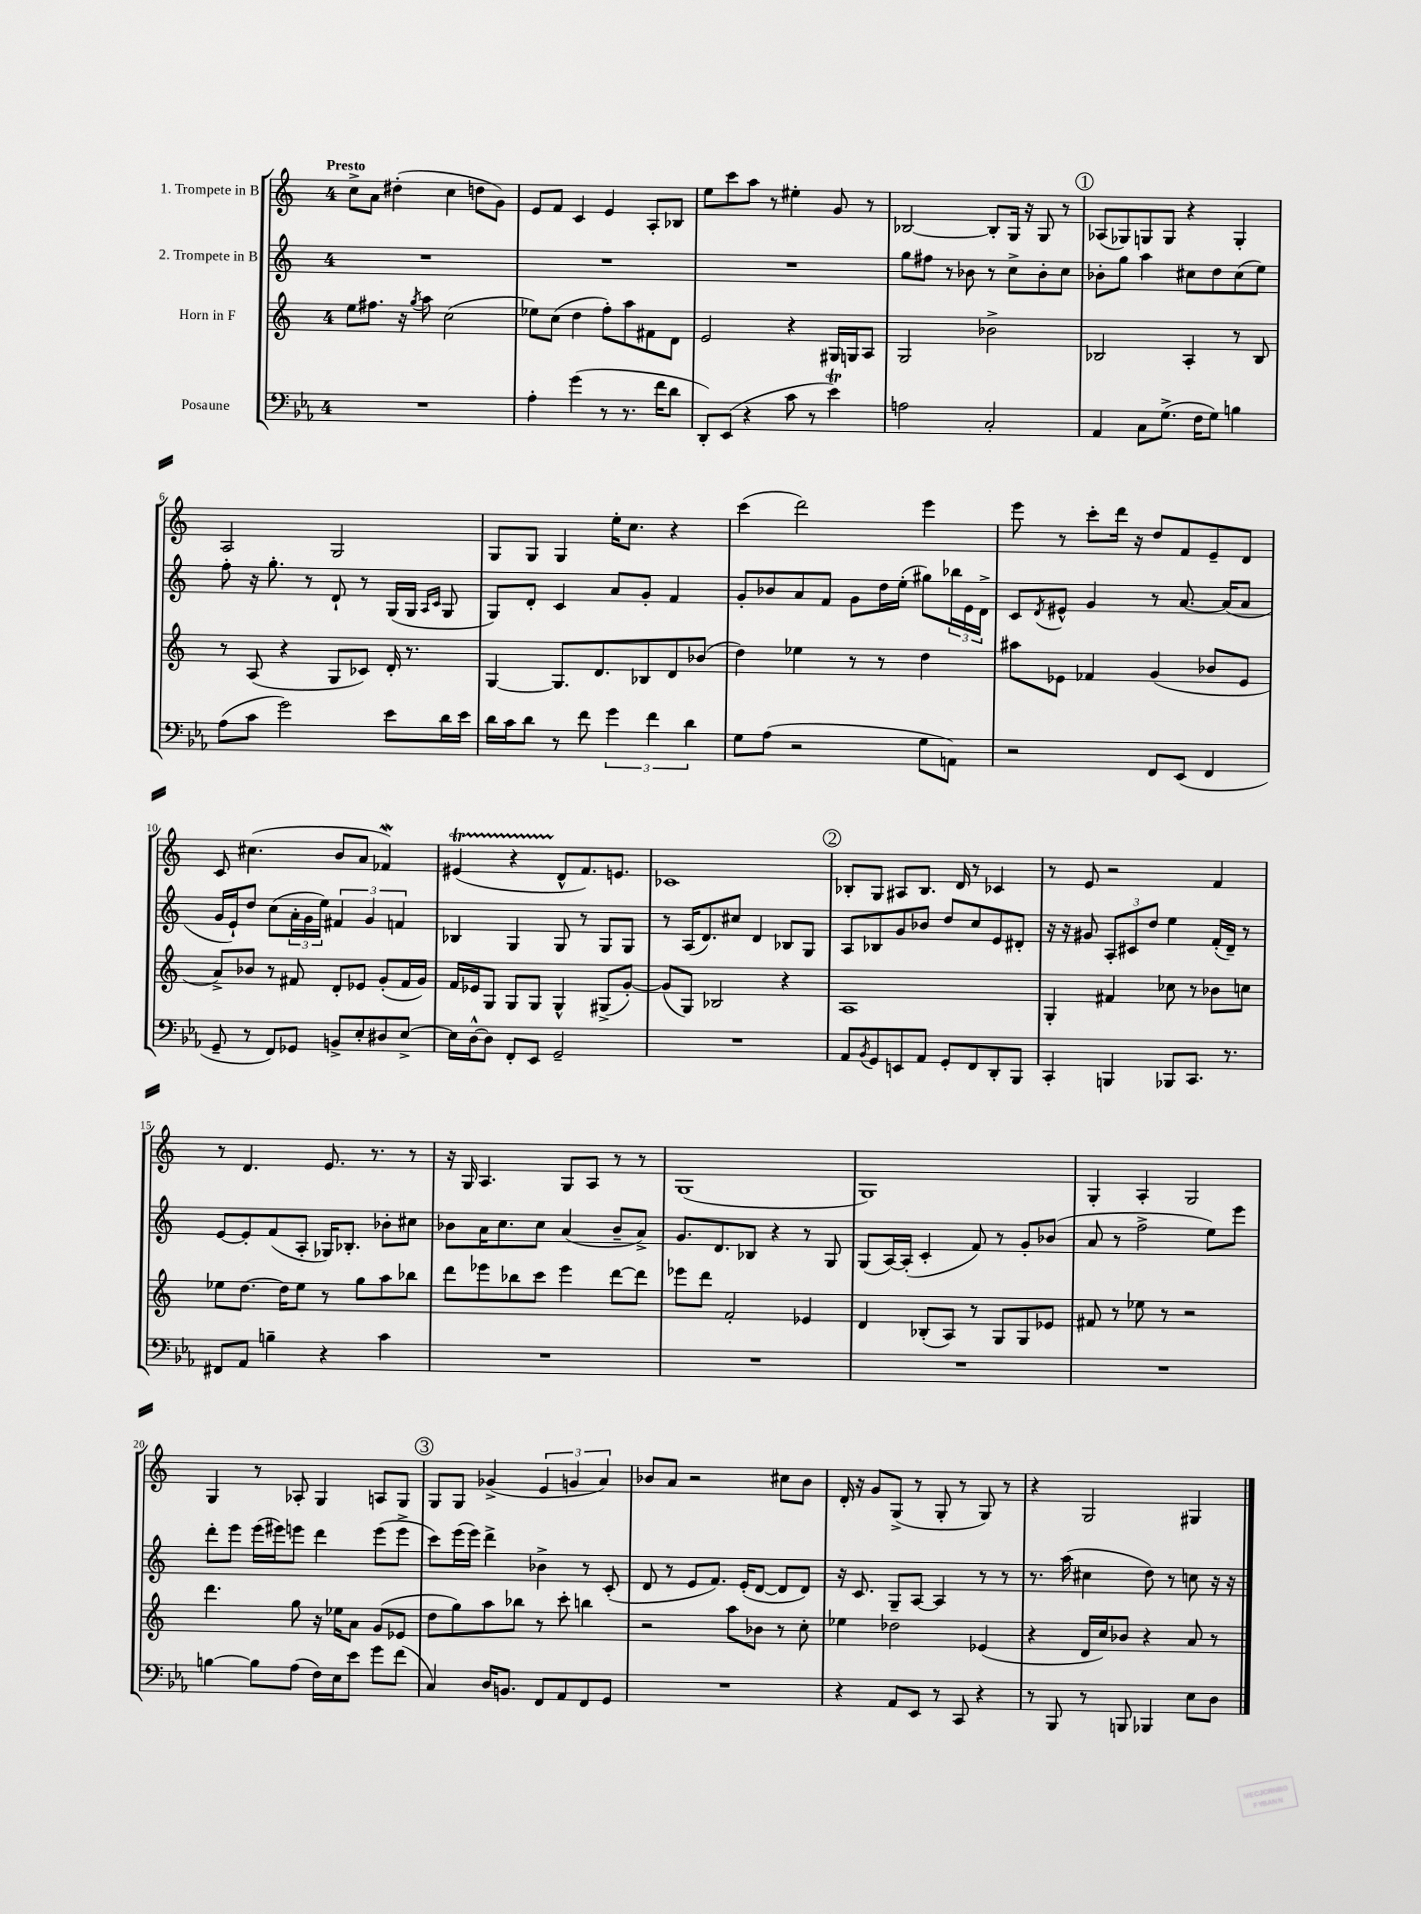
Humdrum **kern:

**kern	**kern	**kern	**kern
*staff4	*staff3	*staff2	*staff1
*clefF4	*clefG2	*clefG2	*clefG2
*k[b-e-a-]	*k[]	*k[]	*k[]
*M4/4	*M4/4	*M4/4	*M4/4
1r	8ee\L	1r	8cc^\L
.	8.ff#\J	.	8a\J
.	.	.	(4dd#'\
.	16r	.	.
.	8qgg/	.	.
.	8aa\	.	.
.	(2cc\	.	4cc\
.	.	.	8dd\L
.	.	.	8g\J)
=	=	=	=
4A-'\	8ee-\L)	1r	8e/L
.	(8cc\J	.	8f/J
(4g\	4dd\	.	4c/
8r	8ff'\L)	.	4e/
8.r	8aa\	.	.
.	8f#\	.	8A'/L
16f\LK	.	.	.
8d\J	8d\J	.	8B-/J
=	=	=	=
8DD'/L)	2e/	1r	8ee\L
(8EE-/J	.	.	8ccc\
4r	.	.	8aa\J
.	.	.	8r
8c\	4r	.	4ee#'\
8r	.	.	.
4e-\)	16G#/LL	.	8g/
.	16G/J	.	.
.	8A/J	.	8r
=	=	=	=
2A\	2G/	8gg\L	[2B-/
.	.	8ff#\J	.
.	.	8r	.
.	.	8b-\	.
2C'/	2b-^\	8r	8B-'/]L
.	.	8cc^\L	16G/Jk
.	.	.	16r
.	.	8b-'\	8G/
.	.	8cc\J	8r
=	=	=	=
4AA-/	2B-/	8b-'\L	(8A-/L
.	.	8gg\J	8G-/)
8C\L	.	4aa\	8G/
(8.G^\J	.	.	8G/J
.	4A'/	8cc#\L	4r
16F\LK	.	.	.
8G\J)	.	8dd\	.
4B\	8r	(8cc#\	4G'/
.	8B-/	8ee\J)	.
=	=	=	=
(8A-\L	8r	8ff'\	2A/
8c\J	(8A/	16r	.
.	.	8.gg'\	.
2g\)	4r	.	.
.	.	8r	.
.	8G/L	8d`/	2G/
.	8c-/J)	8r	.
8e-\L	16d'/	(16G/LL	.
.	8.r	16G/JJ	.
.	.	16qqA/LL	.
.	.	16qqc/JJ	.
16d\L	.	8G/	.
16e-\JJ	.	.	.
=	=	=	=
16d\LL	[4G/	8G/L)	8G/L
16c\J	.	.	.
8d\J	.	8d'/J	8G/J
8r	8.G/]L	4c/	4G/
8f\	.	.	.
.	8.d/	.	.
6g\	.	8a/L	16ee'\LK
.	.	.	8.cc\J
.	8B-/	8g'/J	.
6f\	.	.	.
.	8d/	4f/	4r
6d\	.	.	.
.	(8b-/J	.	.
=	=	=	=
8G\L	4dd\)	8g'/L	(4ccc\
(8A-\J	.	8b-/	.
2r	4ee-\	8a/	2ddd\)
.	.	8f/J	.
.	8r	8g\L	.
.	8r	16dd\L	.
.	.	(16ee'\JJ	.
8G\L	4dd\	8gg#\L)	4eee\
8AA\J)	.	24bb-\L	.
.	.	24e\	.
.	.	24d^\JJ	.
=	=	=	=
2r	8aa#\L	8c/L	8eee\
.	.	8qd/	.
.	8e-\J	8e#^^/J	8r
.	4f-/	4g/	8ccc'\L
.	.	.	16ddd\Jk
.	.	.	16r
8FF/L	(4g/	8r	8dd/L
(8EE-/J	.	[8.a/	8f/
4FF/	8b-/L	.	8e~/
.	.	(16a/]LK	.
.	8e-/J	8a/J	8d/J
=	=	=	=
8GG~/	8a^/L)	16g/LL	8c/
.	.	16e`/J)	.
8r	8b-/J	8dd/J	(4.cc#\
8FF/L)	8r	(8cc\L	.
8GG-/J	8f#/	24a'\L	.
.	.	24g\	.
.	.	24ee\JJ)	.
8BB^/L	8d'/L	6f#/	8b/L
8E-'/	8e-/J	.	8a/J
.	.	6g/	.
8D#/	(8g'/L	.	4f-/)
.	.	6f/	.
[8E-^/J	16f#/L	.	.
.	16g/JJ)	.	.
=	=	=	=
16E-\]LL	16f/LL	4B-/	(4e#/
[16D^^\J	16e-/J	.	.
8D\]J	8G/J	.	.
8FF'/L	8G/L	4G/	4r
8EE-/J	8G/J	.	.
2GG~/	4G^^/	8G/	8d^^/L
.	.	8r	8.f/)
.	(8G#^/L	8G/L	.
.	.	.	8.e/J
.	[8g'/J)	8G/J	.
=	=	=	=
1r	(8g/]L	8r	1c-
.	8G/J)	(16A/LK	.
.	.	8.d/)	.
.	2B-/	.	.
.	.	8cc#/J	.
.	.	4d/	.
.	4r	8B-/L	.
.	.	8G/J	.
=	=	=	=
8AA-/L	1A	8A/L	8B-'/L
8qBB-/	.	.	.
8GG/	.	8B-/	8G/J
8EE/	.	8g/	8A#/L
8AA-/J	.	8b-/J	8.B-/J
8GG'/L	.	8dd/L	.
.	.	.	16d/
8FF/	.	8cc/	8r
8DD'/	.	8e/	4c-/
8BBB-/J	.	8d#'/J	.
=	=	=	=
4CC'/	4G'/	16r	8r
.	.	16r	.
.	.	8g#/	8e/
4BBB/	4f#/	12A'/L	2r
.	.	12c#/	.
.	.	12dd/J	.
8BBB-/L	8cc-\	4ee\	.
8.CC/J	8r	.	.
.	8b-\L	(16f'/LL	4f/
8.r	.	16d~/JJ)	.
.	8cc\J	8r	.
=	=	=	=
8FF#/L	8ee-\L	[8e/L	8r
8AA-/J	[8.dd\J	8e'/]	4.d/
4B~\	.	(8f/	.
.	16dd\]LK	.	.
.	8ee-\J	8A'/J	.
4r	8r	16G-/LK)	8.e/
.	.	8.B-'/J	.
.	8gg\L	.	.
.	.	.	8.r
4c\	8aa\	8b-'\L	.
.	8bb-\J	8cc#\J	8r
=	=	=	=
1r	8ddd\L	8b-\L	16r
.	.	.	16G/
.	8eee-\	16a\K	4.A/
.	.	8.cc\	.
.	8bb-\	.	.
.	8ccc\J	8cc\J	.
.	4eee-\	(4a/	8G/L
.	.	.	8A/J
.	[8ddd\L	8b-~/L	8r
.	8ddd\]J	8a^/J)	8r
=	=	=	=
1r	8eee-\L	8.g/L	(1G
.	8ddd\J	.	.
.	.	8.d/	.
.	2f'/	.	.
.	.	8B-/J	.
.	.	4r	.
.	4e-/	8r	.
.	.	8G/	.
=	=	=	=
1r	4d/	(8G/L	1G)
.	.	[16A/L)	.
.	.	(16A'/]JJ	.
.	(8B-'/L	4c'/	.
.	8A/J)	.	.
.	8r	8f/)	.
.	8G/L	8r	.
.	8G/	8g'/L	.
.	8e-/J	(8b-/J	.
=	=	=	=
1r	8f#/	8a/	4G'/
.	8r	8r	.
.	8ee-\	2ff^\	4A'/
.	8r	.	.
.	2r	.	2G/
.	.	8ee\L)	.
.	.	8eee\J	.
=	=	=	=
[4B\	4.ddd\	8ddd'\L	4G/
.	.	8eee\J	.
8B\]L	.	(16eee\LL	8r
.	.	16eee#\J)	.
(8A-\J	8gg\	8eee\J	8A-'/
16F\LL)	16r	4ddd\	4G/
16E-\J	16ee-\LK	.	.
8e-\J	8a\J	.	.
8g\L	(8g/L	(8eee\L	8A/L
(8f\J	8e-/J	8eee^\J	8G/J
=	=	=	=
4C/)	8dd\L	8ccc\L)	8G/L
.	8gg\)	(16eee\L	8G/J
.	.	16eee\JJ)	.
16D/LK	8aa\	4ddd^\	(4g-^/
8.BB/J	.	.	.
.	8bb-\J	.	.
8FF/L	8r	4b-^\	6e/
8AA-/	8ccc'\	.	.
.	.	.	6g/
8FF/	4bb\	8r	.
.	.	.	6a/)
8GG/J	.	(8c'/	.
=	=	=	=
1r	2r	8d/	8b-/L
.	.	8r	8a/J
.	.	8e/L	2r
.	.	8.f/J)	.
.	8aa\L	.	.
.	.	(16e'/LK	.
.	8b-\J	[8d/J	.
.	8r	8d/]L	8cc#\L
.	8cc'\	8d/J)	8b-\J
=	=	=	=
4r	4ee-\	16r	16d'/
.	.	8.c/	16r
.	.	.	8g/L
8AA-/L	2dd-\	8G~/L	(8G^/J
8EE-/J	.	[8A/J	8r
8r	.	4A/]	8G'/
8CC/	.	.	8r
4r	(4e-/	8r	8G/)
.	.	8r	8r
=	=	=	=
8r	4r	8.r	4r
8BBB-/	.	.	.
.	.	(16aa\	.
8r	16d/LL	4cc#\	2G/
.	16cc/J)	.	.
8BBB/	8b-/J	.	.
4BBB-/	4r	8dd\)	.
.	.	8r	.
8E-\L	8a/	8cc\	4G#/
8D\J	8r	16r	.
.	.	16r	.
==	==	==	==
*-	*-	*-	*-
